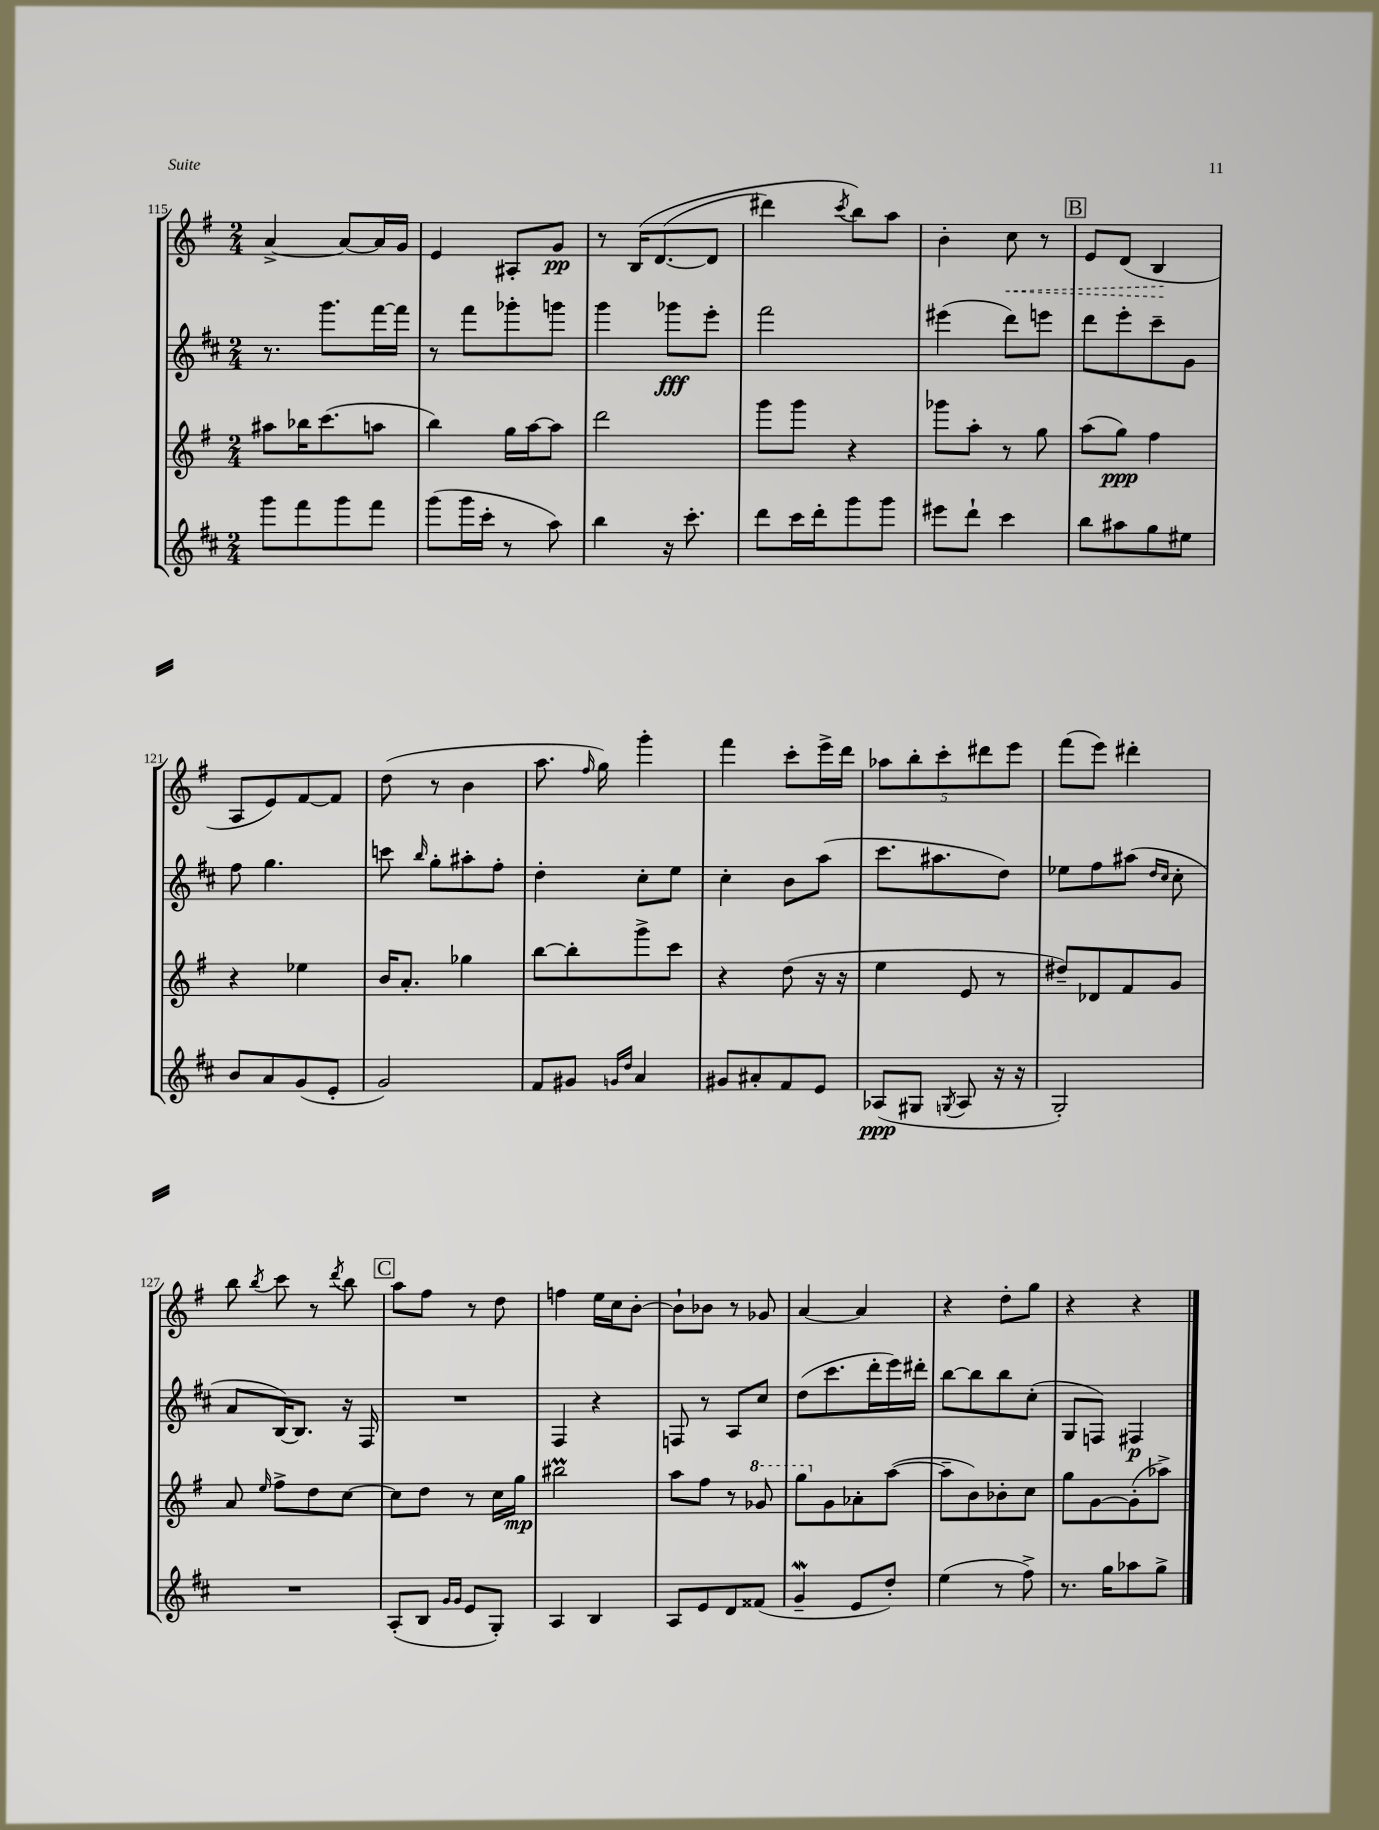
<<
\new StaffGroup <<
\new Staff = "s0" {
    \clef treble \key g \major \numericTimeSignature \time 2/4
    \autoBeamOff a'4~-> a'8[~ a'16 g'16] |
    e'4 ais8[-. g'8]\pp |
    r8 b16[\( d'8.~( d'8] |
    dis'''4) \acciaccatura { c'''8 } b''8[\) a''8] |
    b'4-. \once \override Hairpin.style = #'dashed-line c''8\< r8 |
    \mark \markup { \box "B" } e'8[ d'8]( b4\! |
    a8[ e'8) fis'8~ fis'8] |
    d''8( r8 b'4 |
    a''8. \grace { fis''16 } g''16) g'''4-. |
    fis'''4 c'''8[-. e'''16-> d'''16] |
    \tuplet 5/4 { aes''8[ b''8-. c'''8-. dis'''8 e'''8] } |
    fis'''8[( e'''8]) dis'''4-. |
    b''8 \acciaccatura { b''8 } c'''8 r8 \acciaccatura { d'''8 } b''8 |
    \mark \markup { \box "C" } a''8[ fis''8] r8 d''8 |
    f''4 e''16[ c''16 b'8]~-. |
    b'8[-! bes'8] r8 ges'8 |
    a'4~ a'4 |
    r4 d''8[-. g''8] |
    r4 r4 \bar "|." |
}
\new Staff = "s1" {
    \clef treble \key d \major \numericTimeSignature \time 2/4
    \autoBeamOff r8. g'''8.[ fis'''16~ fis'''16] |
    r8 fis'''8[ ges'''8-. g'''8] |
    g'''4 ges'''8[\fff e'''8]-. |
    fis'''2 |
    eis'''4( d'''8[) e'''8] |
    \mark \markup { \box "B" } d'''8[ e'''8-. cis'''8-- g'8] |
    fis''8 g''4. |
    c'''8 \grace { b''16 } g''8[-. ais''8-. fis''8]-. |
    d''4-. cis''8[-. e''8] |
    cis''4-. b'8[ a''8]( |
    cis'''8.[ ais''8. d''8]) |
    ees''8[ fis''8 ais''8]( \grace { d''16[ cis''16] } cis''8-. |
    a'8[ b16~) b8.] r16 fis16 |
    \mark \markup { \box "C" } R2 |
    fis4 r4 |
    f8 r8 a8[ cis''8] |
    d''8[( cis'''8. d'''16-. e'''16) dis'''16]-. |
    b''8[~ b''8 b''8 cis''8]-.( |
    g8[ f8]) fis4\p \bar "|." |
}
\new Staff = "s2" {
    \clef treble \key g \major \numericTimeSignature \time 2/4
    \autoBeamOff ais''8[ bes''16 c'''8.( a''8] |
    b''4) g''16[ a''16~ a''8] |
    d'''2 |
    g'''8[ g'''8] r4 |
    ges'''8[ a''8]-. r8 g''8 |
    \mark \markup { \box "B" } a''8[( g''8]\ppp) fis''4 |
    r4 ees''4 |
    b'16[ a'8.]-. ges''4 |
    b''8[~ b''8-. g'''8-> c'''8] |
    r4 d''8( r16 r16 |
    e''4 e'8 r8 |
    dis''8[--) des'8 fis'8 g'8] |
    a'8 \grace { e''16 } fis''8[-> d''8 c''8]~ |
    \mark \markup { \box "C" } c''8[ d''8] r8 c''16[ g''16]\mp |
    bis''2\prall |
    a''8[ fis''8] r8 \ottava #1 ges''8 |
    g'''8[ \ottava #0 g'8 aes'8-. a''8]~( |
    a''8[-- b'8) bes'8-. c''8] |
    g''8[ g'8~ g'8-.( aes''8]->) \bar "|." |
}
\new Staff = "s3" {
    \clef treble \key d \major \numericTimeSignature \time 2/4
    \autoBeamOff g'''8[ fis'''8 g'''8 fis'''8] |
    g'''8[( g'''16 cis'''16]-. r8 a''8) |
    b''4 r16 cis'''8.-. |
    d'''8[ cis'''16 d'''16-. g'''8 g'''8] |
    eis'''8[ d'''8]-! cis'''4 |
    \mark \markup { \box "B" } b''8[ ais''8 g''8 eis''8] |
    b'8[ a'8 g'8( e'8]-. |
    g'2) |
    fis'8[ gis'8] \grace { g'16[ d''16] } a'4 |
    gis'8[ ais'8-. fis'8 e'8] |
    aes8[\ppp( gis8] \acciaccatura { g8 } aes8 r16 r16 |
    g2-.) |
    R2 |
    \mark \markup { \box "C" } a8[-.( b8] \grace { g'16[ g'16] } e'8[ g8]-.) |
    a4 b4 |
    a8[ e'8 d'8 fisis'8]( |
    g'4--\mordent e'8[ d''8]-.) |
    e''4( r8 fis''8->) |
    r8. g''16[ aes''8 g''8]-> \bar "|." |
}
>>
>>
\layout { \context { \Score currentBarNumber = #115 } }
